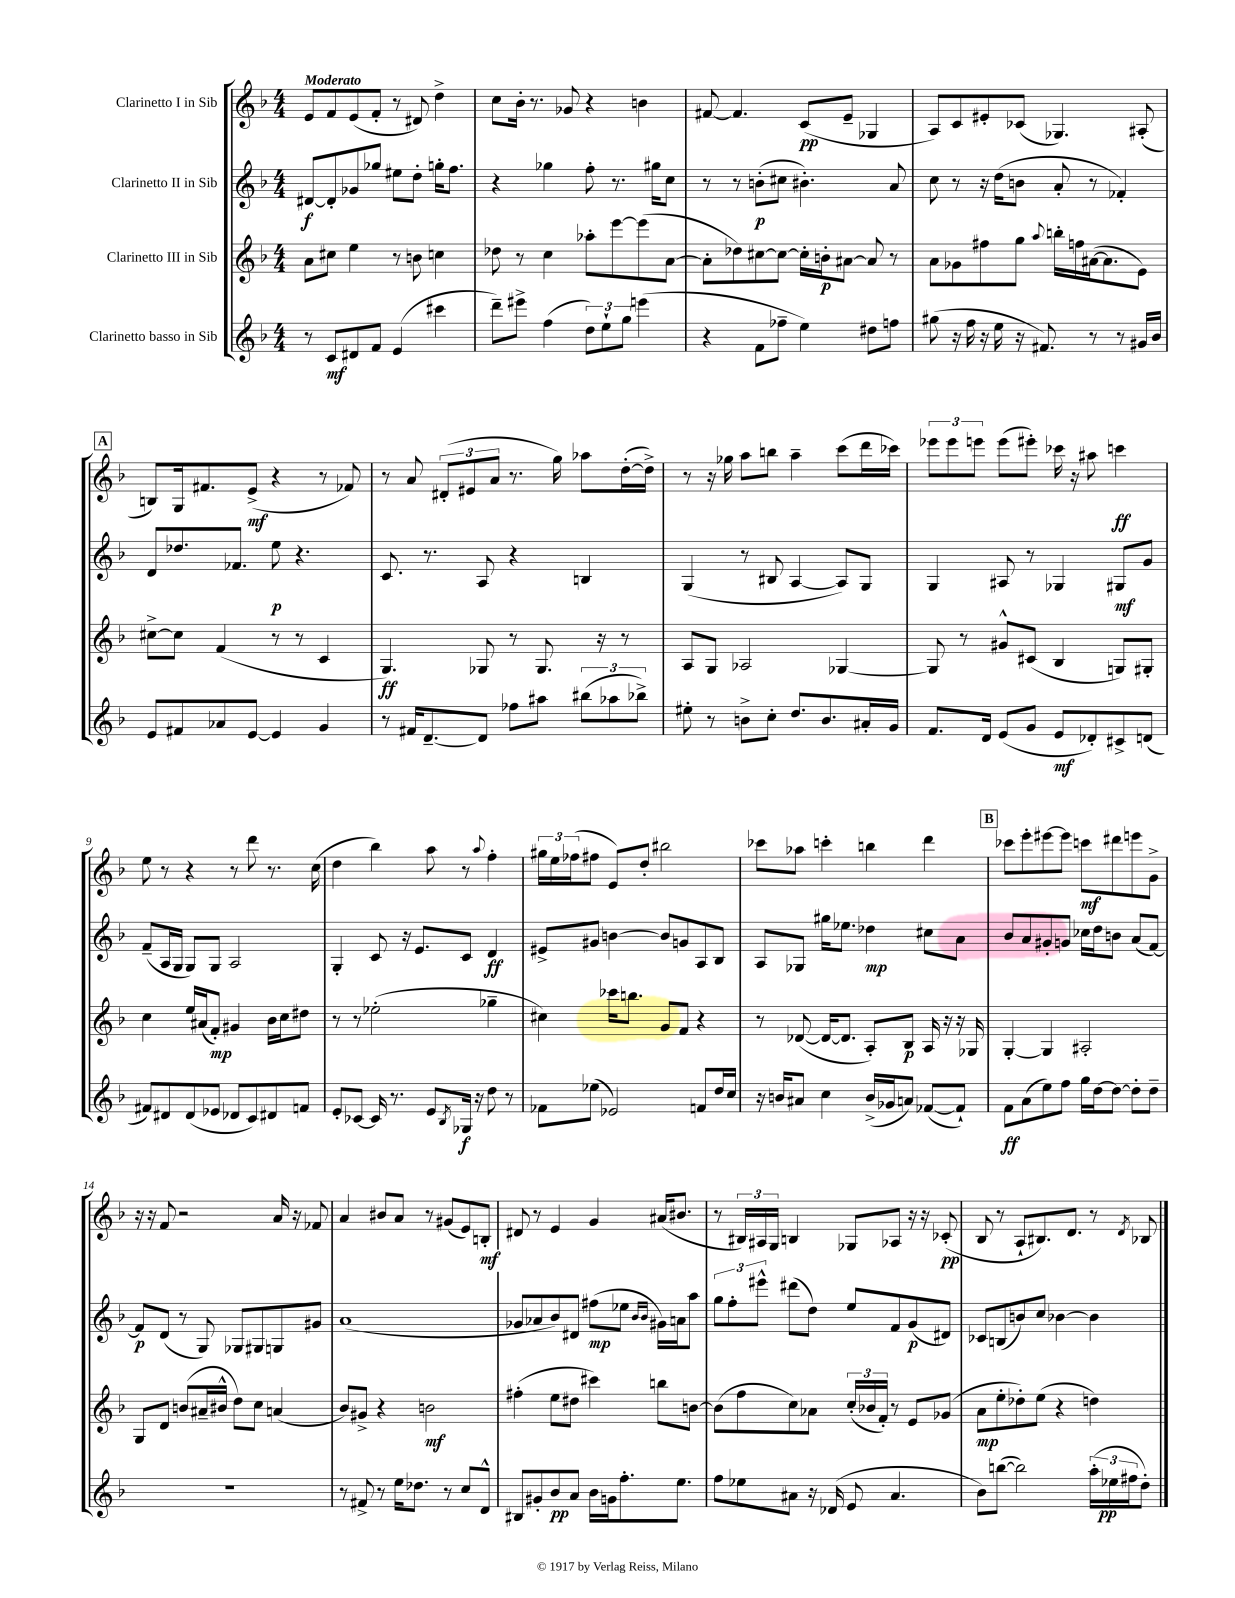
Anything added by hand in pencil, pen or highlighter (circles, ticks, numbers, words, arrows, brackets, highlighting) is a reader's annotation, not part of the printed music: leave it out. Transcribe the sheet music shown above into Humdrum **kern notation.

**kern	**kern	**kern	**kern
*staff4	*staff3	*staff2	*staff1
*clefG2	*clefG2	*clefG2	*clefG2
*k[b-]	*k[b-]	*k[b-]	*k[b-]
*M4/4	*M4/4	*M4/4	*M4/4
8r	8a	[8d#	8e
8c	8cc#	8d#']	8f
8d#	4ee	8g-	(8e
8f	.	8gg-	8f'
(4e	8r	8ee#	8r
.	8b	8dd'	8d#)
4ccc#	4cc	16gg'	4dd^
.	.	8.ff	.
=	=	=	=
8ddd~)	8dd-	4r	8cc
8eee#^	8r	.	16b-'
.	.	.	8.r
(4ff	4cc	4gg-	.
.	.	.	8g-
12dd)	8aa-'	8ff'	4r
12ee`	.	.	.
.	[8eee	8.r	.
12gg	.	.	.
(4eee	(8eee]	.	4b
.	.	16gg#	.
.	[8a	8cc	.
=	=	=	=
4r	8a']	8r	[8f#
.	8dd-)	8r	4.f#]
8f	[8cc#	(8b'	.
8ff-~	8cc#_	8cc#	.
4ee)	16cc#']	4.b#')	(8c
.	16b'	.	.
.	[8a#	.	8e~
8dd#	8a#]	.	4G-
8ff	8r	8a	.
=	=	=	=
(8gg#	8a	8cc	8A)
16r	8g-	8r	8c
16ff	.	.	.
16r	8ff#	16r	8e#'
16ee	.	(16dd	.
16r	8gg	8b	(8c-
8.f#)	.	.	.
.	8qqaa	.	.
.	16bb'	8a'	4.G-)
.	16ff	.	.
8r	([16a#	8r	.
.	8.a#]	.	.
8r	.	4f-')	.
16g#	8e)	.	(8A#'
16b-	.	.	.
=	=	=	=
8e	[8cc#^	8d	8B)
8f#	8cc#]	8.dd-	16G
.	.	.	8.f#
8a-	(4f	.	.
.	.	8.f-	.
[8e	.	.	(8e^
4e]	8r	8ee	4r
.	8r	4.r	.
4g	4c	.	8r
.	.	.	8f-)
=	=	=	=
8r	4.G)	8.c	8r
16f#	.	.	8a
[8.d~	.	8.r	.
.	.	.	(12d#'
.	.	.	12e#
8d]	8G-	8A	.
.	.	.	12a
8ff-	8r	4r	8.r
8aa#	8.G-	.	.
.	.	.	16gg)
(12bb#	.	4B	8aa-
.	16r	.	.
12aa-	.	.	.
.	8r	.	([16dd'
12bb-^)	.	.	.
.	.	.	16dd^])
=	=	=	=
8ee#'	8A	(4G	8r
8r	8G	.	16r
.	.	.	16gg-
8b^	2A-	8r	8aa
8cc'	.	8B#	8bb
8.dd	.	[4A	4aa~
8.b	.	.	.
.	[4G-	8A])	(8ccc
16a#'	.	8G	16ddd
16g	.	.	16ccc-)
=	=	=	=
8.f	8G-]	4G	12eee-
.	.	.	12eee-
.	8r	.	.
.	.	.	12eee
16d	.	.	.
(8e	8g#^^	8A#	(8eee
8g	(8c#	8r	8eee#')
8e	4B-	4G-	16ccc-
.	.	.	16r
8d-')	.	.	8aa#
8c#^	8G)	8G#	4ccc
(8d	8G#'	8g	.
=	=	=	=
8f#)	4cc	(8f~	8ee
8d#	.	16A	8r
.	.	16G	.
(8d#	16ee	8G)	4r
.	(16a#	.	.
8e-	8f')	8G	.
8d-	4g#	2A	8r
8c)	.	.	8ddd
8d#	16b-	.	8.r
.	16cc	.	.
8f	8dd#	.	.
.	.	.	(16cc
=	=	=	=
8e'	8r	4G'	4dd
[8c-	8r	.	.
16c-]	(2ee-'	8c	4bb-)
8.r	.	.	.
.	.	16r	.
.	.	8.e	.
8e	.	.	8aa
8qB-	.	.	.
16G-	.	8c	8r
16r	.	.	.
.	.	.	8qqaa
8dd	4gg-~	4d	4ff'
8r	.	.	.
=	=	=	=
8f-	4cc#)	8e#^	24gg#
.	.	.	24ee
.	.	.	(24ff-
(8ee-	.	8g#	8ff#
2e-)	16ccc-	[4b	8e)
.	8.bb	.	.
.	.	.	8dd'
.	8g	8b]	2bb#
.	8f	8g	.
8f	4r	8A	.
16dd	.	8B-	.
16cc	.	.	.
=	=	=	=
16r	8r	8A	8ccc-
16b	.	.	.
8a#	([8d-	8G-	8aa-
4cc	16d-_	16gg#	4ccc'
.	8.d-]	8.ee-	.
(16b^	8A')	4dd-	4bb
16g-	.	.	.
8a)	8B-	.	.
([8f-	16A	8cc#	4ddd
.	16r	.	.
8f-`])	16r	8a	.
.	16G-	.	.
=	=	=	=
8f	[4G'	8b-	8ccc-
(8a	.	8a	8eee'
8ee)	4G]	8g#'	[8eee#
8ff	.	8g	8eee#]
16gg	2A#'	16cc-	8ccc
[16dd	.	16dd	.
8dd_	.	8b	8ddd#
8dd']	.	(8a	8eee
8dd~	.	[8f)	8g^
=	=	=	=
1r	8G	8f]	16r
.	.	.	16r
.	8d	(8d	8f
.	(8b	8r	2r
.	16a#~	8G)	.
.	16b#^^	.	.
.	8dd)	8G-	.
.	8cc	8G#	.
.	(4a	8G	16a
.	.	.	16r
.	.	8g#	8f-
=	=	=	=
8r	8b-)	(1a	4a
8f#^	8g#^	.	.
8r	4r	.	8b#
16ee	.	.	8a
8.dd-	.	.	.
.	2b	.	8r
8r	.	.	(8g#
8cc	.	.	8e)
8d^^	.	.	8B'
=	=	=	=
8B#	(4ff#'	8g-	8d#
8g#'	.	8a-	8r
8b-	8ee	8b-)	4e
8a	8dd#	8d#	.
16b-	4ccc#)	(8ff#	4g
16g	.	.	.
8.ff'	.	8ee-	.
.	.	16qqb-	.
.	.	16qqb-	.
.	8bb	16g#)	(16a#
8.ee	.	16a	8.b#
.	[8b	8aa	.
=	=	=	=
8ff	(8b]	12gg	8r
.	.	12ff'	.
8ee-	8ff	.	24B#)
.	.	12eee#^^	24A#
.	.	.	24G
8a#	8cc)	(8ddd#	4B
16r	8a-	8dd)	.
(16d-	.	.	.
8e	(24cc'	8ee	8G-
.	24b-	.	.
.	24f')	.	.
4.a#	8r	8f	8A-
.	8e	(8g	16r
.	.	.	16r
.	(8g-	8d#)	(8c-'
=	=	=	=
8b-)	8a	8c-	8B-
([8bb	8ee'	(8B	8r
2bb])	8dd-')	8b)	8A`
.	(8ee	8cc	8.B#)
.	4r	[4b-	.
.	.	.	8.d
(24aa'	4dd)	4b-]	8r
24ee-	.	.	.
24ff#	.	.	.
.	.	.	8qd
8dd')	.	.	8B-
==	==	==	==
*-	*-	*-	*-
